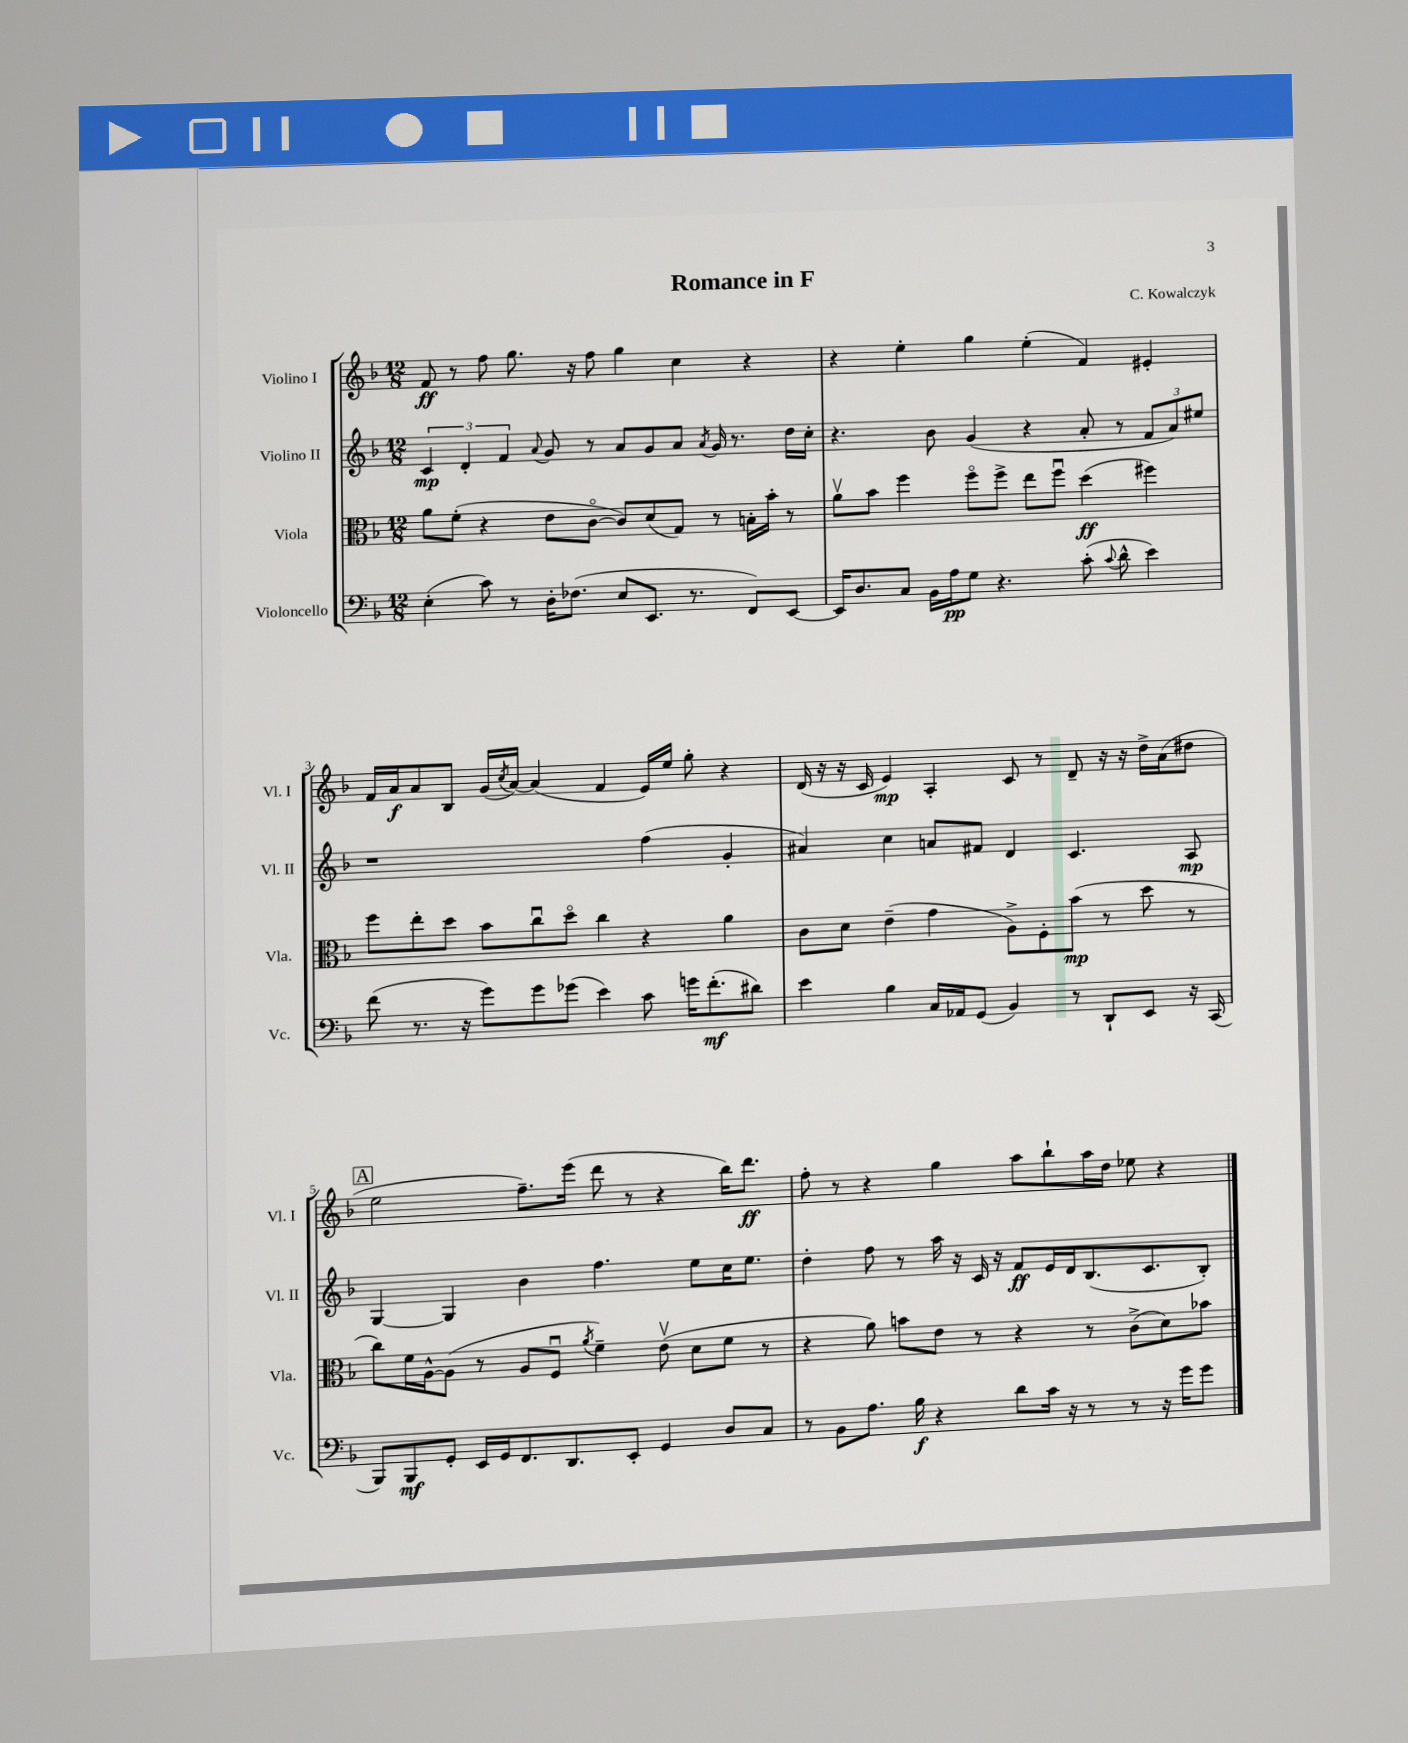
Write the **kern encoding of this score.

**kern	**dynam	**kern	**dynam	**kern	**dynam	**kern	**dynam
*part4	*part4	*part3	*part3	*part2	*part2	*part1	*part1
*staff4	*staff4	*staff3	*staff3	*staff2	*staff2	*staff1	*staff1
*I"Violoncello	*	*I"Viola	*	*I"Violino II	*	*I"Violino I	*
*I'Vc.	*	*I'Vla.	*	*I'Vl. II	*	*I'Vl. I	*
*clefF4	*	*clefC3	*	*clefG2	*	*clefG2	*
*k[b-]	*	*k[b-]	*	*k[b-]	*	*k[b-]	*
*M12/8	*	*M12/8	*	*M12/8	*	*M12/8	*
=1	=1	=1	=1	=1	=1	=1	=1
(4E'\	.	8a\L	.	6c/	mp	8f/	ff
.	.	(8f'\J	.	.	.	8r	.
.	.	.	.	6d'/	.	.	.
8c\)	.	4r	.	.	.	8ff\	.
.	.	.	.	6f/	.	.	.
8r	.	.	.	.	.	8.gg\	.
.	.	.	.	8qqa/	.	.	.
16D'\KL	.	8e\L	.	8g/	.	.	.
(8.F-X\J	.	.	.	.	.	16r	.
.	.	[8c\J	.	8r	.	8ff\	.
8E/L	.	8c/L])	.	8a/L	.	4gg\	.
8.EE/J	.	(8d/	.	8g/	.	.	.
.	.	8G/J)	.	8a/J	.	4cc\	.
8.r	.	.	.	.	.	.	.
.	.	.	.	8qa/	.	.	.
.	.	8r	.	16g/	.	.	.
.	.	.	.	8.r	.	.	.
8FF/L)	.	16Bn'\LL	.	.	.	4r	.
.	.	16b-'\JJ	.	.	.	.	.
[8EE/J	.	8r	.	16dd\LL	.	.	.
.	.	.	.	16cc'\JJ	.	.	.
=2	=2	=2	=2	=2	=2	=2	=2
16EE/KL]	.	8av\L	.	4.r	.	4r	.
8.D/	.	.	.	.	.	.	.
.	.	8b-\J	.	.	.	.	.
8C/J	.	4ff\	.	.	.	4ee'\	.
16BB-\LL	.	.	.	8b-\	.	.	.
16A\J	pp	.	.	.	.	.	.
8G\J	.	8ff\L	.	(4g/	.	4gg\	.
4.r	.	8ff^\J	.	.	.	.	.
.	.	8ee\L	.	4r	.	(4ee'\	.
.	.	8ffu\J	.	.	.	.	.
(8c'\	.	(4dd\	ff	8a'/	.	4f/)	.
8qqc/	.	.	.	.	.	.	.
8d^^\	.	.	.	8r	.	.	.
4e\)	.	4ff#X\)	.	12f/L	.	4e#X'/	.
.	.	.	.	12a/)	.	.	.
.	.	.	.	12ee#X/J	.	.	.
!!LO:LB:g=z
=3	=3	=3	=3	=3	=3	=3	=3
(8f\	.	8ff\L	.	1r	.	16f/LL	.
.	.	.	.	.	.	16a/J	f
8.r	.	8ee'\	.	.	.	8a/	.
.	.	8dd\J	.	.	.	8B-/J	.
16r	.	.	.	.	.	.	.
8g\L)	.	8b-\L	.	.	.	(16g/LL	.
.	.	.	.	.	.	8qcc/	.
.	.	.	.	.	.	[16a/JJ)	.
8g\	.	8ccu\	.	.	.	(4a/]	.
(8g-X\J	.	8dd\J	.	.	.	.	.
4e\)	.	4cc\	.	.	.	4f/	.
8c\	.	4r	.	(4ff\	.	16e/LL)	.
.	.	.	.	.	.	16ee/JJ	.
16gn\KL	.	.	.	.	.	8gg'\	.
(8.f'\	mf	.	.	.	.	.	.
.	.	4a\	.	4g'/	.	4r	.
8d#X\J)	.	.	.	.	.	.	.
=4	=4	=4	=4	=4	=4	=4	=4
4e\	.	8c\L	.	4a#X/)	.	(16d/	.
.	.	.	.	.	.	16r	.
.	.	8d\J	.	.	.	16r	.
.	.	.	.	.	.	16c/	.
4B-\	.	(4e~\	.	4cc\	.	4e/)	mp
16C/LL	.	4g\	.	8an/L	.	4A'/	.
16AA-X/J	.	.	.	.	.	.	.
(8GG/J	.	.	.	8f#X/J	.	.	.
4BB-/)	.	8A^\L)	.	4d/	.	8c/	.
.	.	8F'\	.	.	.	8r	.
8r	.	(8b-\J	mp	4.c/	.	8d~/	.
8DD`/L	.	8r	.	.	.	16r	.
.	.	.	.	.	.	16r	.
8EE/J	.	8dd\	.	.	.	16dd^\LL	.
.	.	.	.	.	.	(16a\J	.
16r	.	8r	.	8A/	mp	8dd#X\J	.
(16CC/	.	.	.	.	.	.	.
!!LO:LB:g=z
!!LO:REH:place=s1:t=A
=5	=5	=5	=5	=5	=5	=5	=5
8BBB-/L)	.	8cc\L)	.	[4G/	.	2ee\	.
8BBB-/	mf	16f\L	.	.	.	.	.
.	.	[16A^^\J	.	.	.	.	.
8GG'/J	.	(8A\J]	.	4G/]	.	.	.
16EE/LL	.	8r	.	.	.	.	.
16GG/J	.	.	.	.	.	.	.
8.FF/	.	8A/L	.	4b-\	.	8.ff~\L)	.
.	.	8Fu/J	.	.	.	.	.
8.DD/	.	.	.	.	.	(16eee\Jk	.
.	.	8qa/	.	.	.	.	.
.	.	4f~\)	.	4.ff\	.	8ddd\	.
8EE'/J	.	.	.	.	.	8r	.
4GG/	.	(8ev\	.	.	.	4r	.
.	.	8d\L	.	8ee\L	.	.	.
8D/L	.	8f\J	.	16cc\K	.	16bb-\KL)	.
.	.	.	.	8.ee\J	.	8.ddd\J	ff
8C/J	.	8r	.	.	.	.	.
=6	=6	=6	=6	=6	=6	=6	=6
8r	.	4r	.	4dd'\	.	8ff'\	.
8BB-\L	.	.	.	.	.	8r	.
8.A\J	.	8a\)	.	8ff\	.	4r	.
.	.	8bn\L	.	8r	.	.	.
16B-\	f	.	.	.	.	.	.
4r	.	8e\J	.	16aa\	.	4gg\	.
.	.	.	.	16r	.	.	.
.	.	8r	.	16c/	.	.	.
.	.	.	.	16r	.	.	.
8d\L	.	4r	.	8f/L	ff	8aa\L	.
16c\Jk	.	.	.	16e/L	.	8bb-`\	.
16r	.	.	.	16d/J	.	.	.
8r	.	8r	.	(8.B-/	.	16aa\L	.
.	.	.	.	.	.	16dd\JJ	.
8r	.	(8c^\L	.	.	.	8ee-X\	.
.	.	.	.	8.c/	.	.	.
16r	.	8d\)	.	.	.	4r	.
16g\KL	.	.	.	.	.	.	.
8g\J	.	8b-X\J	.	8B-'/J)	.	.	.
==	==	==	==	==	==	==	==
*-	*-	*-	*-	*-	*-	*-	*-
